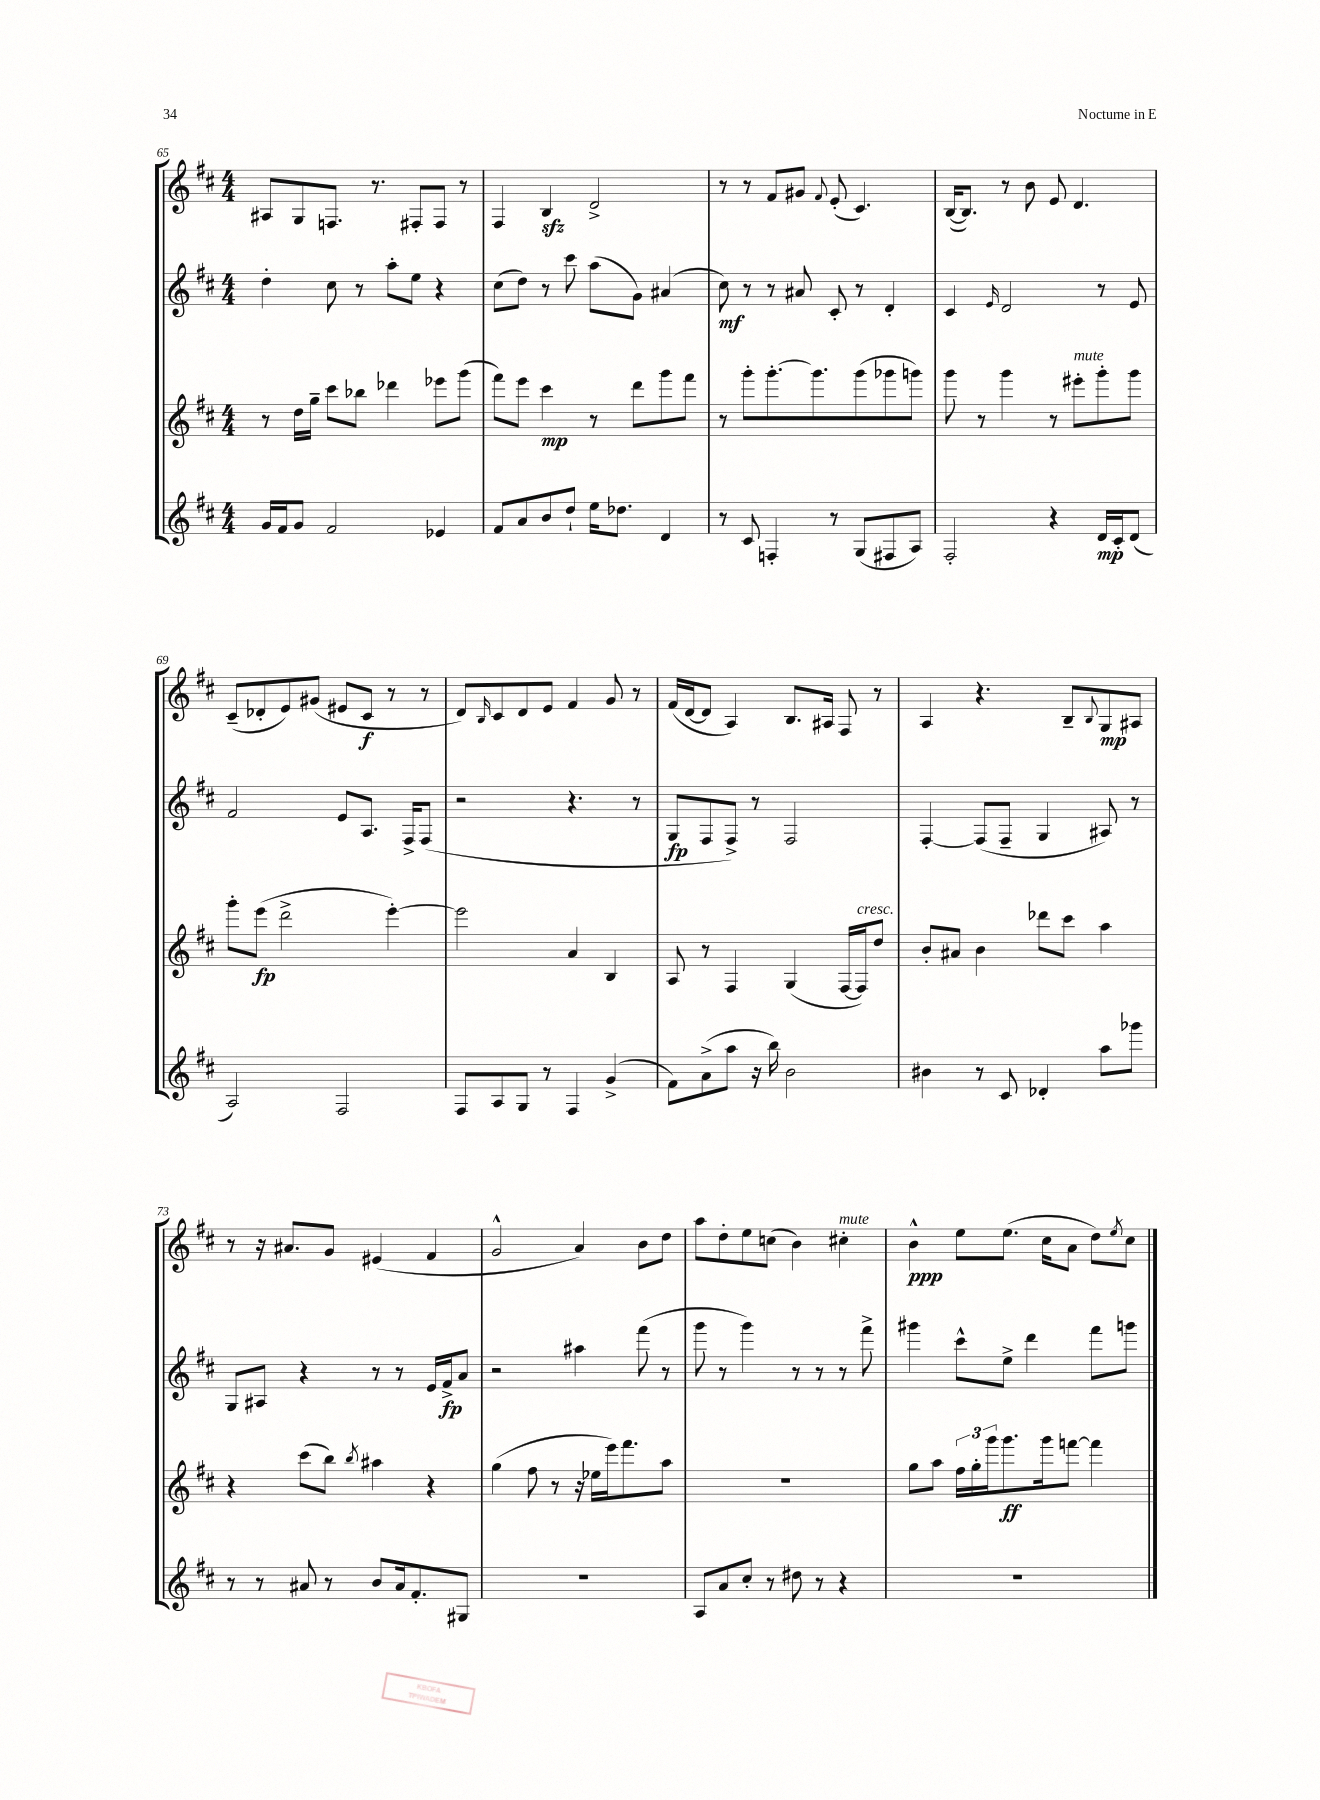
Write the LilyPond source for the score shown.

<<
\new StaffGroup <<
\new Staff = "s0" {
    \clef treble \key d \major \numericTimeSignature \time 4/4
    ais8 g8 f8. r8. fis8-. fis8 r8 |
    fis4 b4\sfz d'2-> |
    r8 r8 fis'8 gis'8 \appoggiatura { fis'8 } e'8-.( cis'4.) |
    b16~( b8.) r8 b'8 e'8 d'4. |
    cis'8--( des'8-. e'8) gis'8( eis'8 cis'8\f r8 r8 |
    d'8) \grace { b16 } cis'8 d'8 e'8 fis'4 g'8 r8 |
    fis'16( d'16~ d'8 a4) b8. ais16 fis8 r8 |
    a4 r4. b8-- \appoggiatura { b8 } g8\mp ais8 |
    r8 r16 ais'8. g'8 eis'4( fis'4 |
    g'2-^ a'4) b'8 d''8 |
    a''8 d''8-. e''8 c''8( b'4) cis''4-.^\markup { \italic "mute" } |
    b'4-^\ppp e''8 e''8.( cis''16 a'8 d''8) \acciaccatura { e''8 } cis''8 \bar "|." |
}
\new Staff = "s1" {
    \clef treble \key d \major \numericTimeSignature \time 4/4
    d''4-. cis''8 r8 a''8-. e''8 r4 |
    cis''8( d''8) r8 cis'''8 a''8( g'8) ais'4( |
    cis''8\mf) r8 r8 ais'8 cis'8-. r8 d'4-. |
    cis'4 \grace { e'16 } d'2 r8 e'8 |
    fis'2 e'8 a8. fis16-> fis8( |
    r2 r4. r8 |
    g8\fp fis8 fis8->) r8 fis2 |
    fis4~-. fis8( fis8-- g4 ais8) r8 |
    g8 ais8 r4 r8 r8 e'16 fis'16->\fp a'8 |
    r2 ais''4 fis'''8( r8 |
    g'''8 r8 g'''4) r8 r8 r8 fis'''8-> |
    gis'''4 cis'''8-^ e''8-> d'''4 fis'''8 g'''8 \bar "|." |
}
\new Staff = "s2" {
    \clef treble \key d \major \numericTimeSignature \time 4/4
    r8 d''16 g''16-- cis'''8 bes''8 des'''4 ees'''8 g'''8( |
    fis'''8) e'''8 cis'''4\mp r8 d'''8 g'''8 fis'''8 |
    r8 g'''8-. g'''8.~-. g'''8. g'''8( ges'''8 g'''8) |
    g'''8 r8 g'''4 r8 eis'''8-.^\markup { \italic "mute" } g'''8-. g'''8 |
    g'''8-. e'''8\fp( d'''2-> e'''4~-.) |
    e'''2 a'4 b4 |
    a8 r8 fis4 g4( fis16~ fis16^\markup { \italic "cresc." }) d''8 |
    b'8-. ais'8 b'4 des'''8 cis'''8 a''4 |
    r4 cis'''8( b''8) \acciaccatura { b''8 } ais''4 r4 |
    g''4( fis''8 r8 r16 ees''16 e'''16) fis'''8. a''8 |
    R1 |
    g''8 a''8 \tuplet 3/2 { fis''16 g''16-. g'''16 } g'''8.\ff g'''16 f'''8~ f'''4 \bar "|." |
}
\new Staff = "s3" {
    \clef treble \key d \major \numericTimeSignature \time 4/4
    g'16 fis'16 g'8 fis'2 ees'4 |
    fis'8 a'8 b'8 d''8-! e''16 des''8. d'4 |
    r8 cis'8 f4-. r8 g8( fis8 a8) |
    fis2-. r4 d'16\mp cis'16-. d'8( |
    a2) fis2 |
    fis8 a8 g8 r8 fis4 g'4->( |
    fis'8) a'8->( a''8 r16 b''16) b'2 |
    bis'4 r8 cis'8 des'4-. a''8 ges'''8 |
    r8 r8 ais'8 r8 b'8 ais'16 fis'8.-. gis8 |
    R1 |
    a8 a'8 cis''8-. r8 dis''8 r8 r4 |
    R1 \bar "|." |
}
>>
>>
\layout { \context { \Score currentBarNumber = #65 } }
